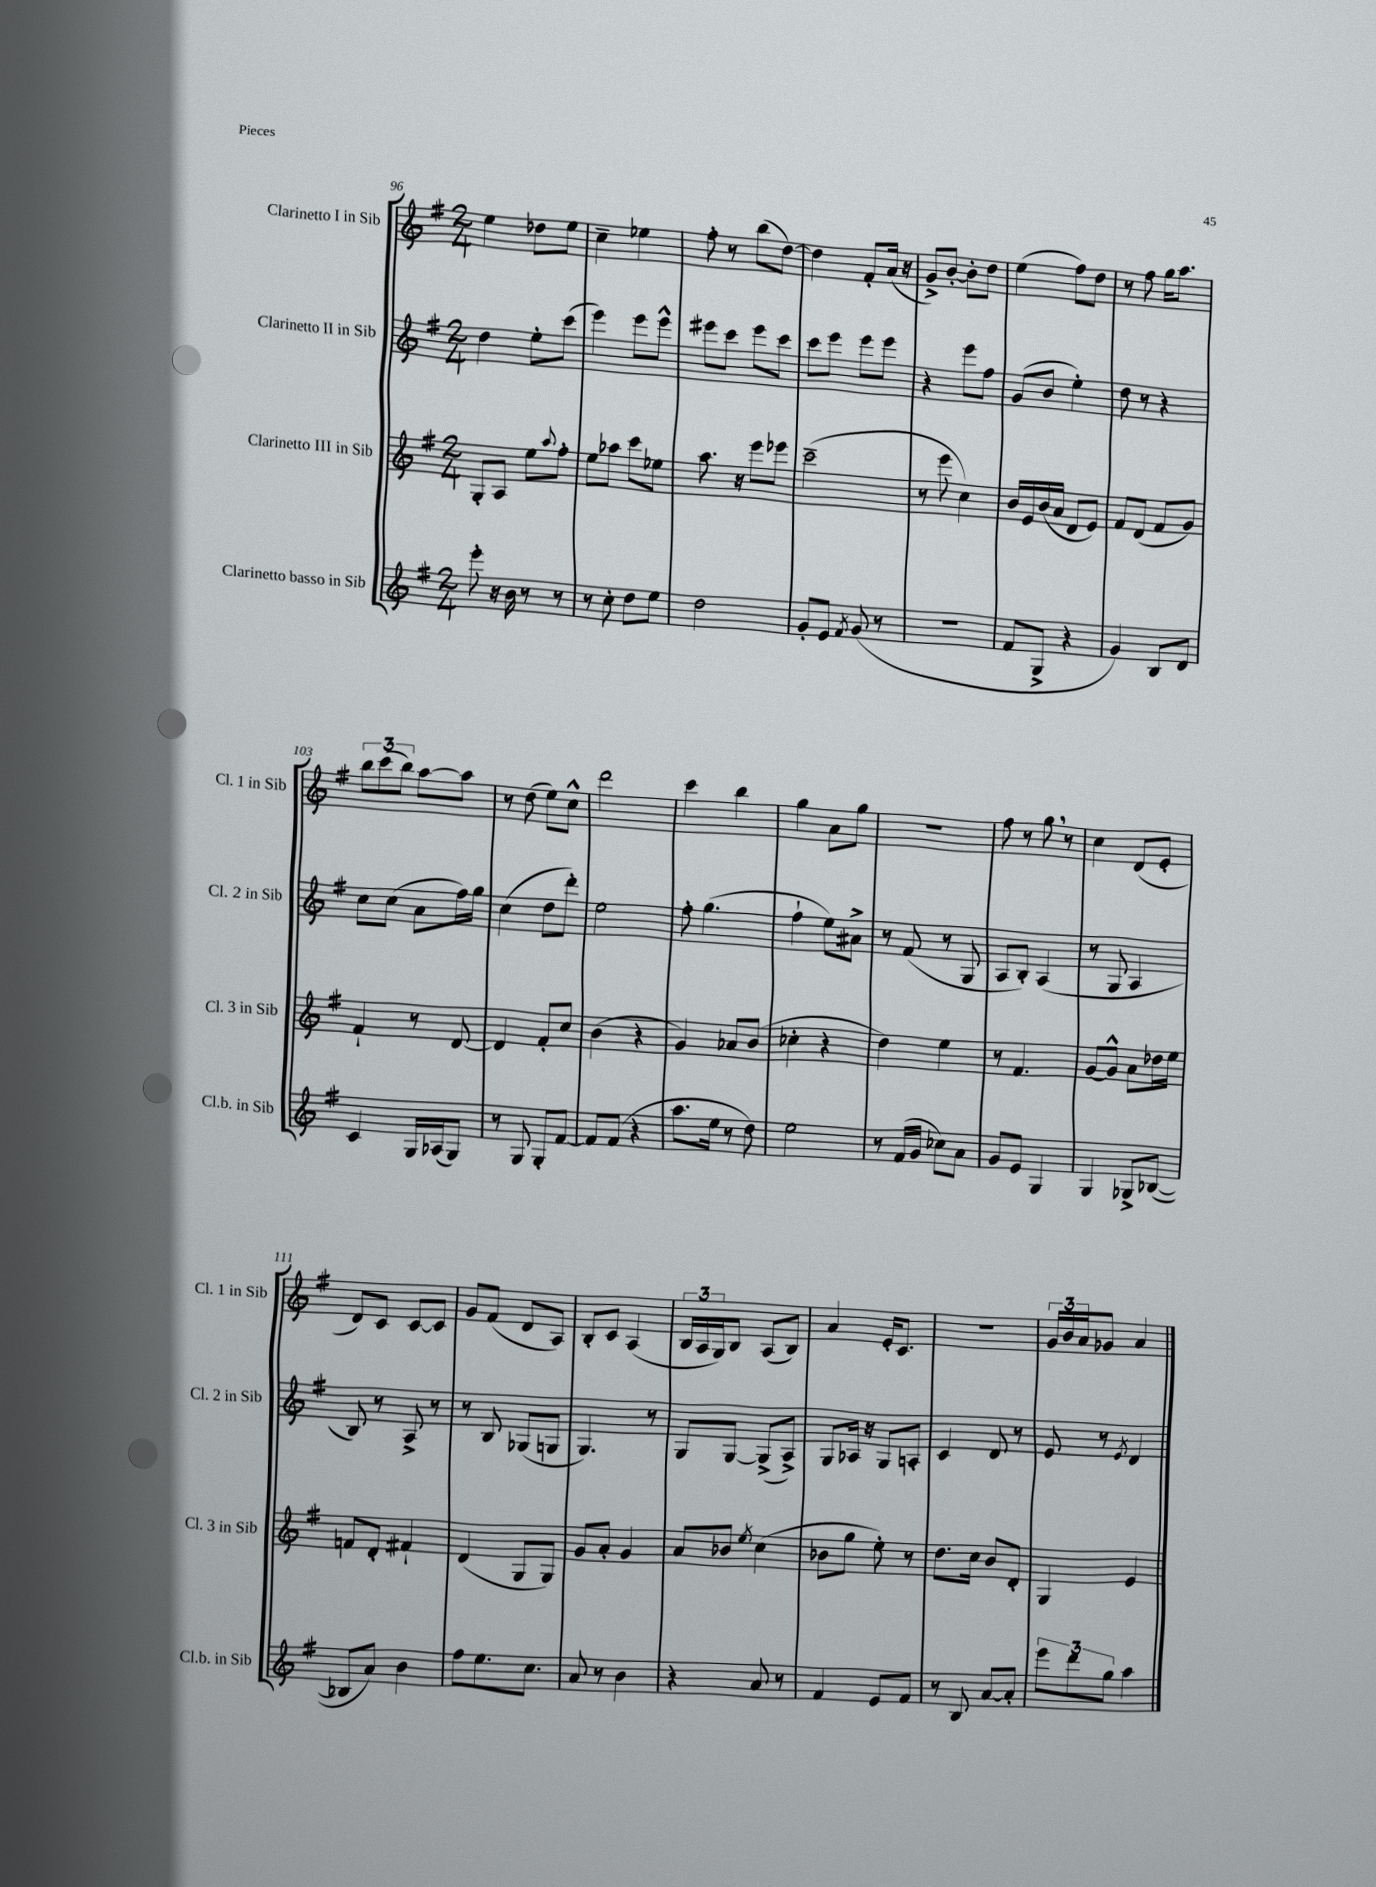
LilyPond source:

<<
\new StaffGroup <<
\new Staff = "s0" \with { instrumentName = "Clarinetto I in Sib" shortInstrumentName = "Cl. 1 in Sib" } {
    \clef treble \key g \major \numericTimeSignature \time 2/4
    e''4 des''8 e''8 |
    c''4-- ees''4 |
    fis''8-. r8 b''8( d''8~) |
    d''4 fis'8-. a'16( r16 |
    g'8->) b'8~-. b'8-. d''8 |
    e''4( fis''8) d''8 |
    r8 fis''8 g''16 a''8. |
    \tuplet 3/2 { b''8 c'''8( b''8) } a''8~ a''8 |
    r8 d''8( e''8) c''8-^ |
    d'''2 |
    c'''4 b''4 |
    g''4 a'8 g''8 |
    R2 |
    fis''8 r8 g''8 \breathe r8 |
    c''4 d'8( e'8-. |
    d'8) c'8 c'8~ c'8 |
    g'8 fis'8( d'8 a8) |
    b8-. c'8 a4( |
    \tuplet 3/2 { b16 a16 g16) } b8 a8( b8) |
    a'4 e'16-. c'8. |
    R2 |
    \tuplet 3/2 { g'16 b'16 a'16 } ges'8 a'4 \bar "|." |
}
\new Staff = "s1" \with { instrumentName = "Clarinetto II in Sib" shortInstrumentName = "Cl. 2 in Sib" } {
    \clef treble \key g \major \numericTimeSignature \time 2/4
    d''4 e''8-. c'''8( |
    e'''4) e'''8 e'''8-^ |
    eis'''8 c'''8 eis'''8 c'''8 |
    c'''8 e'''8 e'''8 e'''8 |
    r4 e'''8 fis''8 |
    g'8( b'8 e''4-.) |
    d''8 r8 r4 |
    c''8 c''8( a'8 fis''16) g''16 |
    c''4( d''8 d'''8-.) |
    e''2 |
    fis''8-. g''4.( |
    fis''4-! e''8) ais'8-> |
    r8 fis'8( r8 g8 |
    a8 b8-.) a4( |
    r8 g8 a4 |
    b8) r8 a8-> r8 |
    r8 b8 ges8( g8 |
    g4.) r8 |
    g8 g8~ g8->( a8->) |
    g8 aes16 r16 g8 a8-. |
    c'4 d'8 r8 |
    e'8 r8 \acciaccatura { e'8 } d'4 \bar "|." |
}
\new Staff = "s2" \with { instrumentName = "Clarinetto III in Sib" shortInstrumentName = "Cl. 3 in Sib" } {
    \clef treble \key g \major \numericTimeSignature \time 2/4
    g8-. a8 e''8 \appoggiatura { a''8 } fis''8-. |
    e''8 aes''8 c'''8 ees''8 |
    a''8. r16 e'''8 ees'''8 |
    c'''2--( |
    r8 e'''8 c''4) |
    b'16 e'16 b'16( a'16 d'8 e'8) |
    fis'8 d'8( fis'8 g'8) |
    fis'4-! r8 d'8~ |
    d'4 fis'8-. c''8 |
    b'4( r4 |
    g'4) aes'8 b'8( |
    ces''4-. r4 |
    d''4) e''4 |
    r8 fis'4. |
    g'8~ g'8-^ a'8 des''16 e''16 |
    f'8 d'8-. fis'4-! |
    d'4( g8 g8) |
    g'8 a'8-. g'4 |
    a'8 bes'8 \acciaccatura { e''8 } c''4( |
    bes'8 g''8 e''8-.) r8 |
    d''8. c''16 b'8 d'8-. |
    g4 e'4 \bar "|." |
}
\new Staff = "s3" \with { instrumentName = "Clarinetto basso in Sib" shortInstrumentName = "Cl.b. in Sib" } {
    \clef treble \key g \major \numericTimeSignature \time 2/4
    e'''8-. r16 b'16 r8 r8 |
    r8 c''8-. d''8 e''8 |
    d''2 |
    g'8-. e'8 \acciaccatura { fis'8 } g'8( r8 |
    r2 |
    fis'8 g8-> r4 |
    g'4) b8 d'8 |
    c'4 g16 aes16( g8) |
    r8 g8 g8-. fis'8~ |
    fis'8 fis'8( r4 |
    a''8. e''16 r8 d''8) |
    e''2 |
    r8 fis'16( g'16 ces''8) a'8 |
    g'8 e'8 g4 |
    g4 ges8-> bes8~( |
    bes8 a'8) b'4 |
    fis''8 e''8. c''8. |
    a'8 r8 b'4 |
    r4 a'8 r8 |
    fis'4 e'8 fis'8 |
    r8 b8 a'8~ a'8-. |
    \tuplet 3/2 { e'''8 d'''8 g''8 } a''4 \bar "|." |
}
>>
>>
\layout { \context { \Score currentBarNumber = #96 } }
